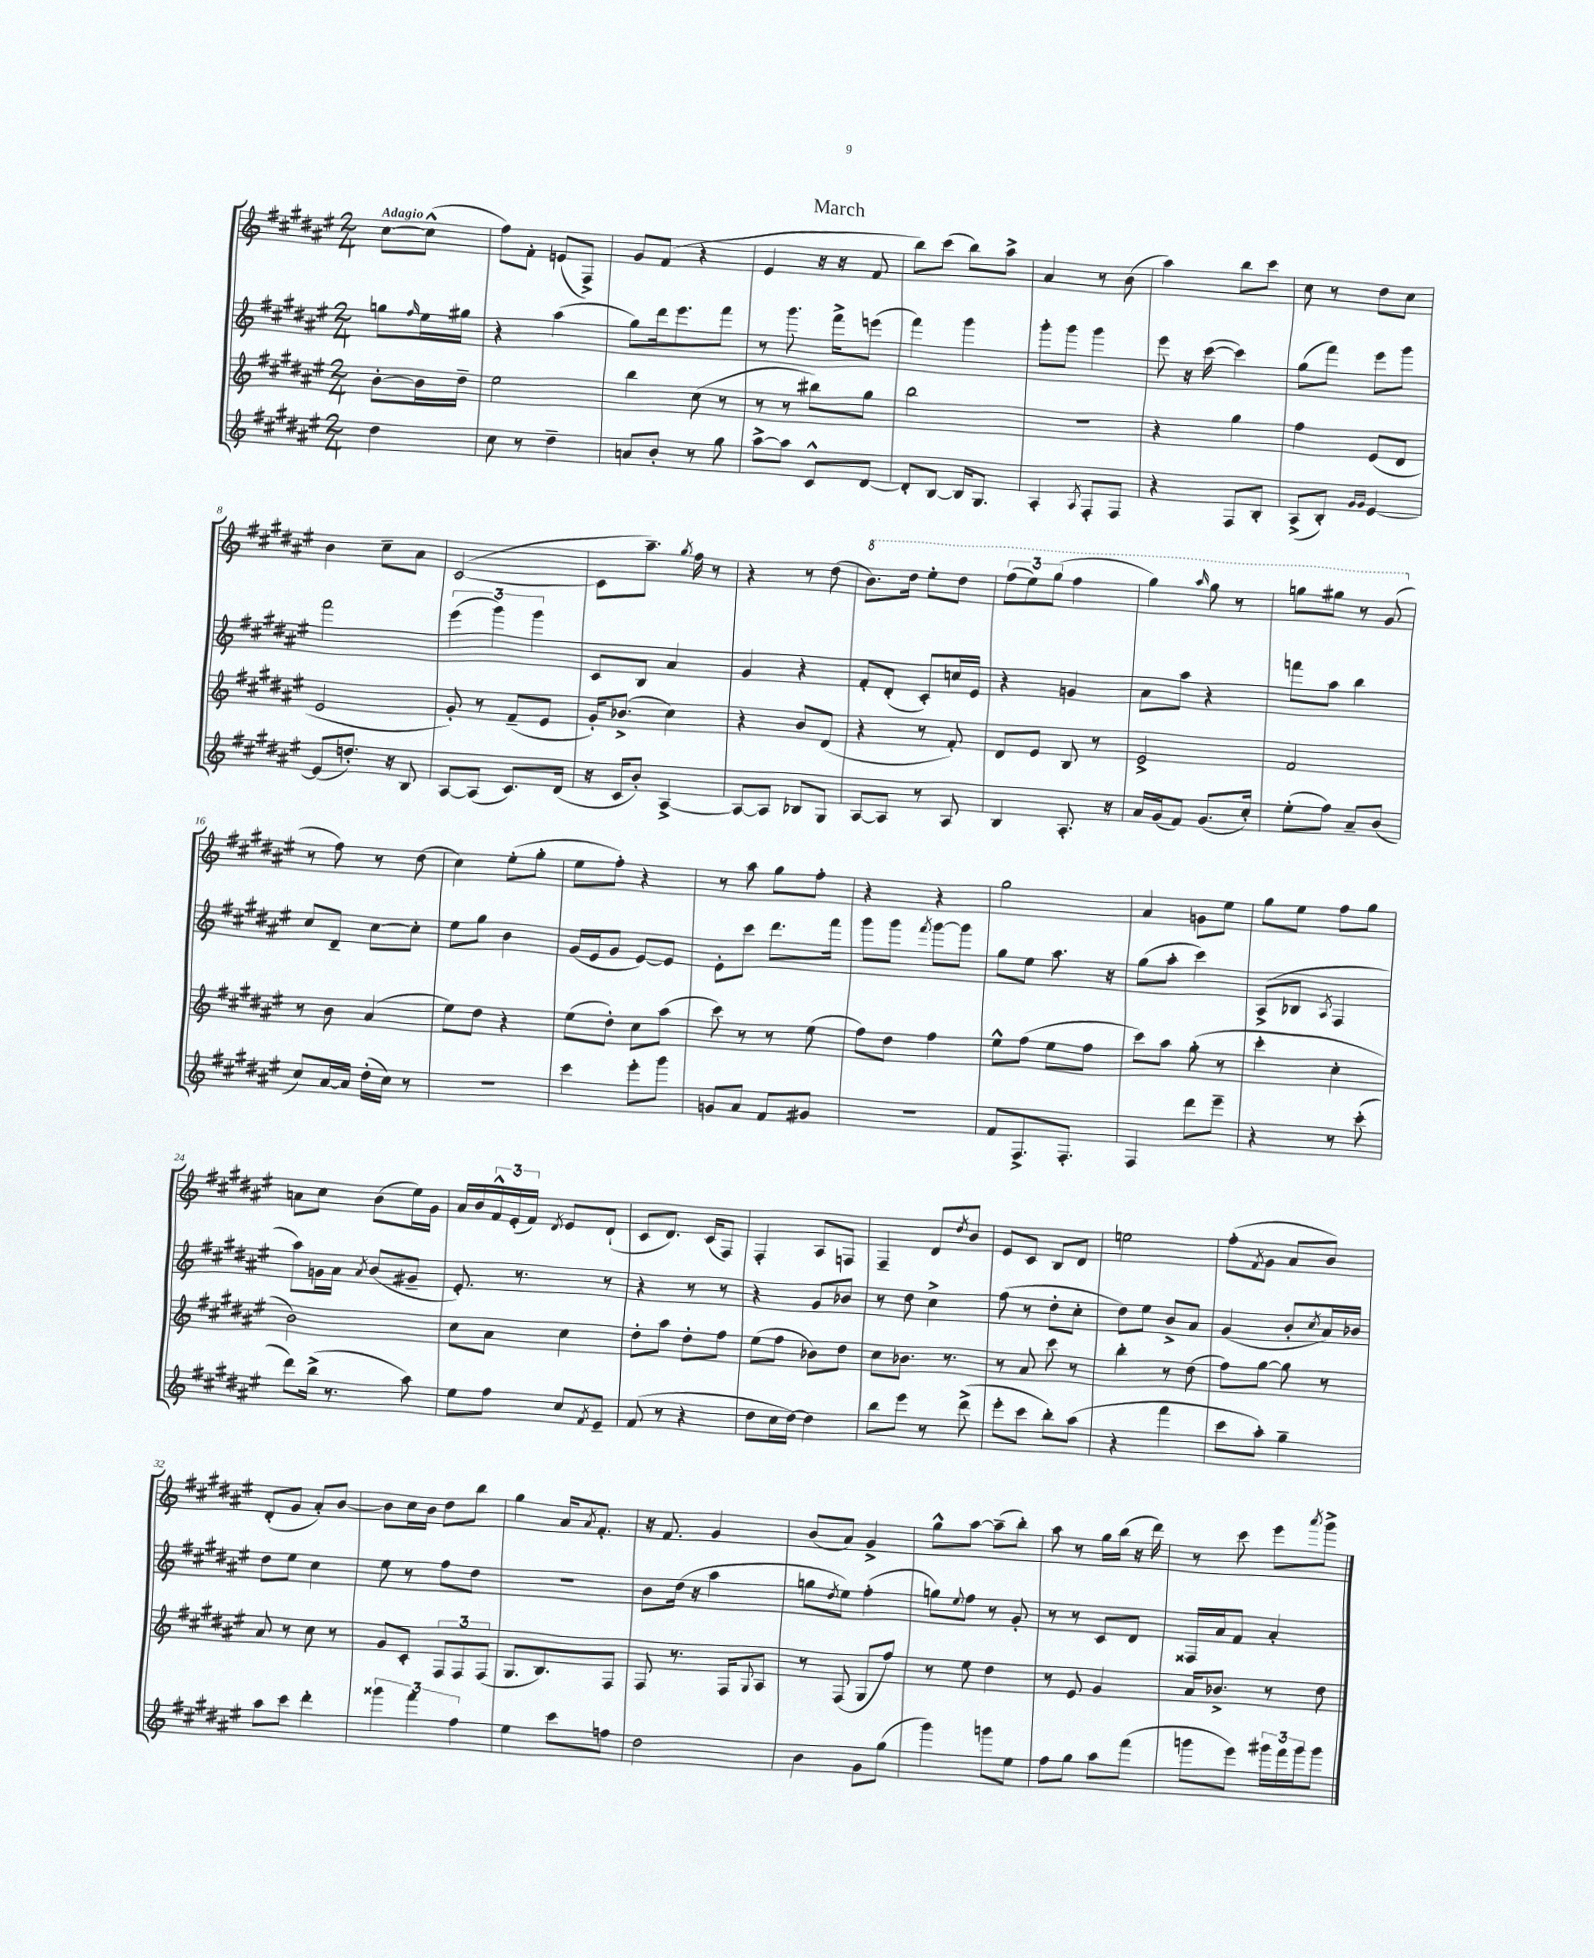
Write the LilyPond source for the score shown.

\header { title = "March" }
<<
\new StaffGroup <<
\new Staff = "s0" {
    \clef treble \key fis \major \numericTimeSignature \time 2/4 \partial 4 \tempo "Adagio"
    cis''8~ cis''8-^( |
    fis''8) fis'8-. e'8( fis8->) |
    gis'8 fis'8( r4 |
    eis'4 r16 r16 fis'8 |
    b''8) cis'''8( b''8) ais''8-> |
    ais'4 r8 b'8( |
    ais''4) b''8 cis'''8 |
    cis''8 r8 dis''8 cis''8 |
    b'4 cis''8-- ais'8 |
    cis'2~( |
    cis'8 ais''8.--) \acciaccatura { gis''8 } fis''16 r8 |
    r4 r8 dis''8( |
    \ottava #1 b''8.) dis'''16 eis'''8-. dis'''8 |
    \tuplet 3/2 { fis'''8( eis'''8) gis'''8( } fis'''4 |
    gis'''4) \grace { ais'''16 } gis'''8 r8 |
    g'''8 gis'''8 r8 gis''8( \ottava #0 |
    r8 fis''8) r8 dis''8( |
    cis''4) eis''8-.( gis''8-. |
    eis''8 fis''8-.) r4 |
    r8 ais''8 gis''8 fis''8-. |
    r4 r4 |
    gis''2 |
    ais'4 g'8 eis''8 |
    gis''8 eis''8 fis''8 gis''8 |
    a'8 cis''8 b'8( eis''16) gis'16 |
    ais'16 b'16 \tuplet 3/2 { fis'16-^ eis'16-.( fis'16) } \acciaccatura { dis'8 } eis'8 dis'8-!( |
    cis'8 dis'8.) cis'16( fis8) |
    fis4-. ais8 f8 |
    fis4-- dis'8 \acciaccatura { dis''8 } b'8 |
    eis'8 cis'8 b8 dis'8 |
    e''2 |
    fis''8-.( \acciaccatura { fis'8 } gis'8 ais'8 b'8) |
    dis'8-.( gis'8 ais'8-.) b'8~ |
    b'8 cis''16 b'16 dis''8 b''8 |
    gis''4 ais'16 \acciaccatura { ais'8 } fis'8.-. |
    r16 fis'8. gis'4 |
    b'8( ais'8) gis'4-> |
    gis''8-^ ais''8~ ais''8--( b''8-.) |
    ais''8 r8 gis''16 b''16( r16 dis'''16) |
    r8 cis'''8 eis'''8 \acciaccatura { ais'''8 } gis'''8-> \bar "|." |
}
\new Staff = "s1" {
    \clef treble \key fis \major \numericTimeSignature \time 2/4 \partial 4
    g''8 \grace { fis''16 } eis''16 gis''16 |
    r4 ais''4( |
    gis''8) dis'''16 eis'''8. fis'''8 |
    r8 gis'''8. fis'''16-> e'''8( |
    fis'''4) gis'''4 |
    gis'''8-. gis'''8 gis'''4 |
    eis'''8 r16 cis'''16~( cis'''4) |
    gis''8( fis'''8) eis'''8 gis'''8 |
    fis'''2 |
    \tuplet 3/2 { eis'''4( gis'''4) gis'''4 } |
    cis'8 b8 ais'4 |
    gis'4 r4 |
    fis'8-. dis'8-.( cis'8-.) c''16 eis'16 |
    r4 g'4 |
    ais'8 ais''8 r4 |
    f'''8 ais''8 b''4 |
    cis''8 dis'8-- cis''8~ cis''8-. |
    eis''8 gis''8 b'4 |
    gis'16( eis'16 gis'8 eis'8~) eis'8 |
    eis'8-. cis'''8 dis'''8. fis'''16 |
    gis'''8 gis'''8 \acciaccatura { fis'''8 } gis'''8~ gis'''8 |
    gis''8 eis''8 ais''8. r16 |
    gis''8( ais''8-. cis'''4) |
    ais8->( bes8 \acciaccatura { ais8 } fis4 |
    ais''8) g'16 ais'16 \acciaccatura { ais'8 } b'8( gis'8-- |
    eis'8.-.) r8. r8 |
    r4 r8 r8 |
    r4 gis'8 bes'8 |
    r8 dis''8 cis''4-> |
    fis''8( r8 dis''8-. cis''8-. |
    dis''8) eis''8 b'8-> ais'8 |
    gis'4( b'8-. \acciaccatura { cis''8 } ais'16) bes'16 |
    dis''8 eis''8 cis''4 |
    eis''8 r8 fis''8 dis''8 |
    r2 |
    b'8 dis''16( r16 ais''4 |
    g''8 \acciaccatura { dis''8 } eis''8) fis''4-.( |
    g''8) \appoggiatura { eis''8 } fis''8 r8 gis'8-. |
    r8 r8 cis'8 dis'8 |
    fisis16 ais'16 fis'8 ais'4-. \bar "|." |
}
\new Staff = "s2" {
    \clef treble \key fis \major \numericTimeSignature \time 2/4 \partial 4
    b'8~-. b'16 dis''16-- |
    eis''2 |
    b''4 cis''8( r8 |
    r8 r8 bis''8) gis''8 |
    b''2 |
    r2 |
    r4 gis''4 |
    fis''4 eis'8( dis'8 |
    eis'2 |
    gis'8-.) r8 fis'8--( eis'8 |
    gis'16-.) bes'8.->( cis''4) |
    r4 b'8 dis'8( |
    r4 r8 fis'8-.) |
    dis'8 eis'8 b8 r8 |
    eis'2-> |
    fis'2 |
    r8 b'8 ais'4( |
    eis''8) dis''8 r4 |
    eis''8( dis''8-.) cis''8 ais''8( |
    cis'''8) r8 r8 eis''8( |
    fis''8) dis''8 fis''4 |
    eis''8-^ fis''8( eis''8 fis''8 |
    cis'''8) ais''8 gis''8-.( r8 |
    cis'''4-. cis''4-. |
    b'2) |
    cis''8 ais'8 cis''4 |
    dis''8-. ais''8 dis''8-. fis''8 |
    eis''8( fis''8 bes'8) dis''8 |
    cis''8 bes'8. r8. |
    r8 ais'8 cis'''8 r8 |
    b''4-. r8 dis''8( |
    fis''8) gis''8~ gis''8 r8 |
    ais'8 r8 cis''8 r8 |
    gis'8 cis'8-. \tuplet 3/2 { fis8 fis8 fis8( } |
    gis8. b8.) fis8 |
    fis8 r8. fis16 \appoggiatura { gis8 } ais8 |
    r8 fis8( gis8 fis''8) |
    r8 eis''8 dis''4 |
    r8 eis'8 gis'4 |
    ais'16 bes'8.-> r8 dis''8 \bar "|." |
}
\new Staff = "s3" {
    \clef treble \key fis \major \numericTimeSignature \time 2/4 \partial 4
    dis''4 |
    cis''8 r8 dis''4-- |
    a'8 b'8-. r8 gis''8 |
    ais''8~-> ais''8 cis'8-^ dis'8~ |
    dis'8-. b8~ b16 gis8. |
    ais4-. \acciaccatura { ais8 } fis8-. fis8 |
    r4 fis8 b8-. |
    ais8->( b8-.) \grace { gis'16 gis'16 } eis'4~ |
    eis'8( d''8.-.) r16 b8 |
    ais8~ ais8( cis'8.) dis'16( |
    r16 cis'16 b'8-.) ais4~-> |
    ais8~ ais8 bes8 gis8 |
    ais8~ ais8 r8 ais8 |
    b4 ais8.-. r16 |
    ais'16 gis'16( fis'8) gis'8.( cis''16-.) |
    eis''8-.( fis''8) ais'8-- b'8( |
    cis''8) ais'16~ ais'16 dis''16-.( cis''16) r8 |
    R2 |
    cis'''4 eis'''8-. gis'''8 |
    g'8 ais'8 fis'8 gis'8 |
    R2 |
    fis'8 fis8.-> fis8.-. |
    fis4 dis'''8 eis'''8-- |
    r4 r8 cis'''8-.( |
    dis'''8) b''16->( r8. ais''8) |
    eis''8 fis''8 cis''8 \acciaccatura { fis'8 } eis'8-- |
    fis'8( r8 r4 |
    dis''8 cis''16 dis''16~) dis''4 |
    b''8 eis'''8 r8 dis'''8->( |
    eis'''8-. cis'''8 b''8-.) ais''8( |
    r4 fis'''4 |
    cis'''8 ais''8-.) gis''4-- |
    ais''8 cis'''8 dis'''4-. |
    \tuplet 3/2 { gisis'''4 fis'''4 fis''4 } |
    eis''4 cis'''8 f''8 |
    dis''2 |
    b'4 gis'8 gis''8( |
    gis'''4) g'''8 eis''8 |
    fis''8 gis''8 ais''8 fis'''8( |
    g'''8 eis'''8) \tuplet 3/2 { gis'''16 fis'''16 gis'''16 } gis'''8 \bar "|." |
}
>>
>>
